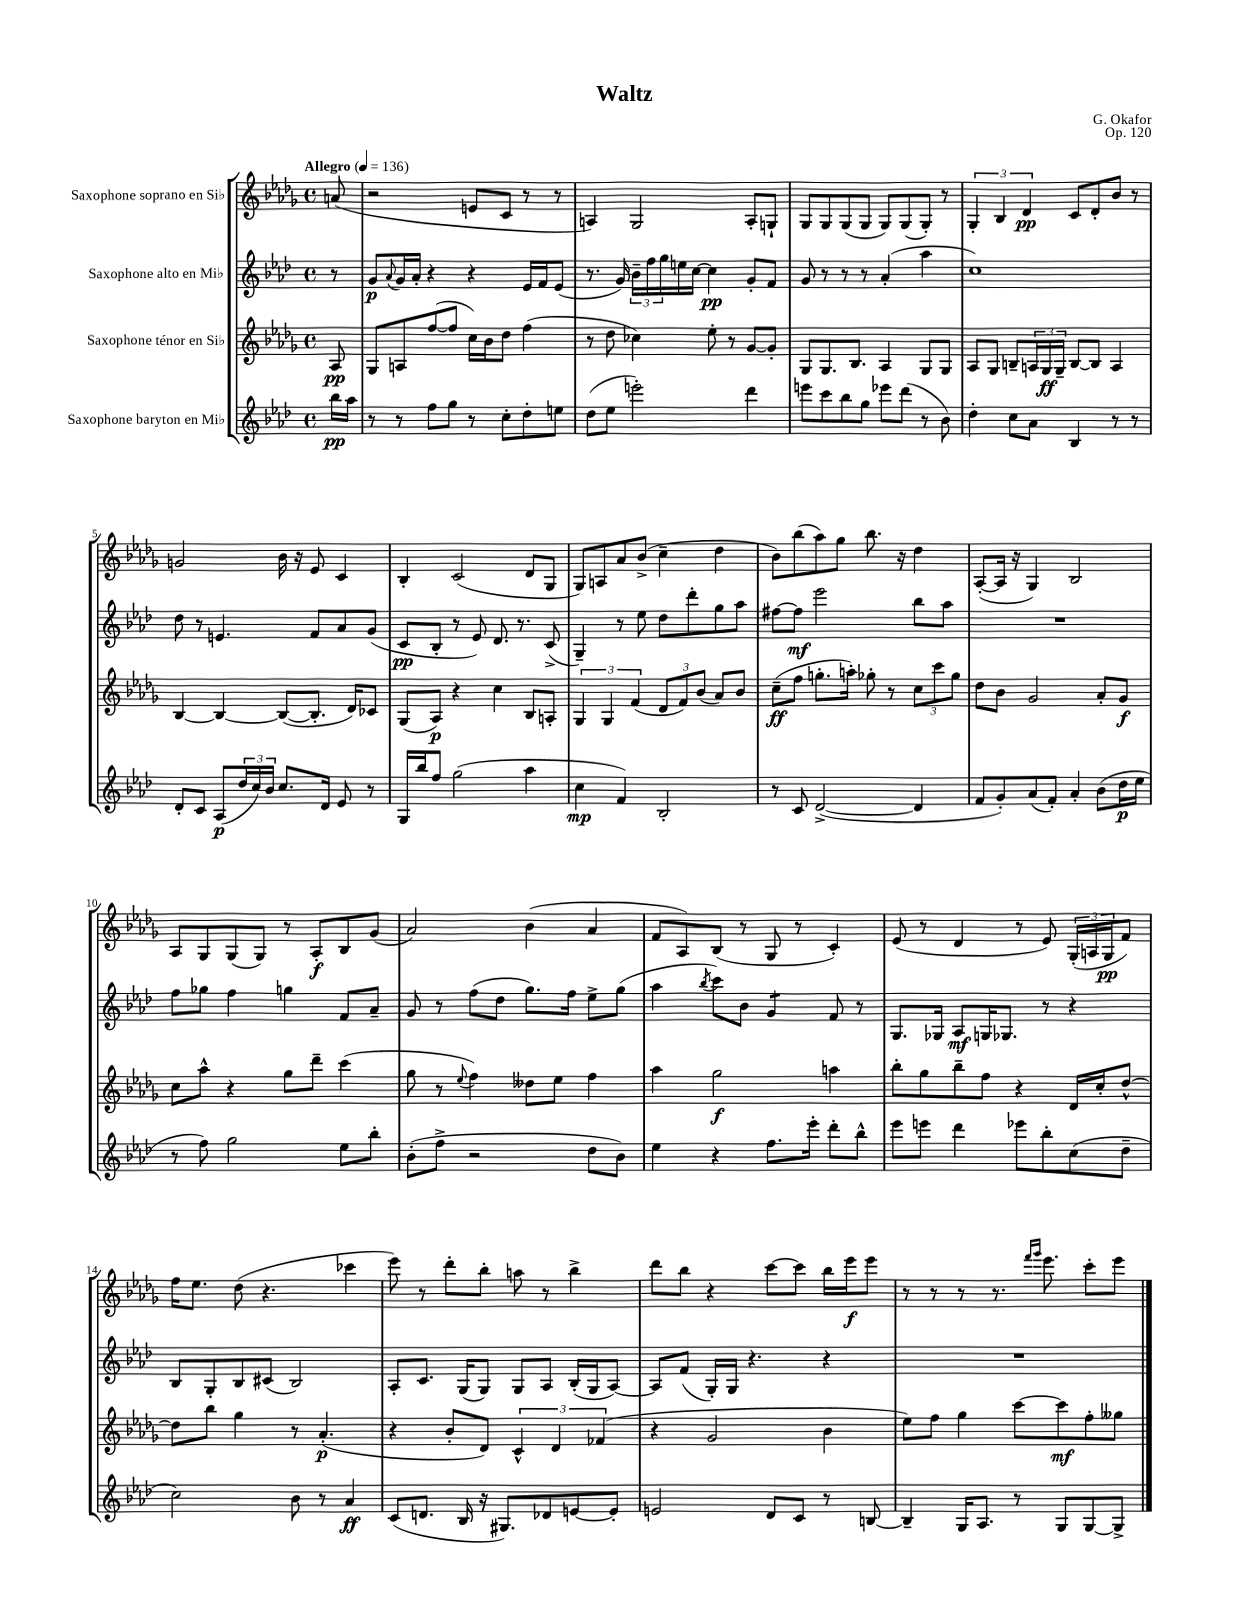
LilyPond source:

\header { title = "Waltz" composer = "G. Okafor" opus = "Op. 120" }
<<
\new StaffGroup <<
\new Staff = "s0" \with { instrumentName = "Saxophone soprano en Sib" } {
    \clef treble \key des \major \defaultTimeSignature \time 4/4 \partial 8 \tempo "Allegro" 4 = 136
    a'8( |
    r2 e'8 c'8 r8 r8 |
    a4) ges2 a8-. g8-! |
    ges8 ges8 ges8( ges8 ges8) ges8( ges8-.) r8 |
    \tuplet 3/2 { ges4-. bes4 des'4\pp } c'8 des'8-. bes'8 r8 |
    g'2 bes'16 r16 ees'8 c'4 |
    bes4-. c'2( des'8 ges8 |
    ges8) a8 aes'8 bes'8->( c''4-- des''4 |
    bes'8) bes''8( aes''8) ges''8 bes''8. r16 des''4 |
    aes8~-.( aes16 r16 ges4) bes2 |
    aes8 ges8 ges8( ges8) r8 aes8-.\f bes8 ges'8( |
    aes'2) bes'4( aes'4 |
    f'8 aes8) bes8( r8 ges8 r8 c'4-.) |
    ees'8( r8 des'4 r8 ees'8) \tuplet 3/2 { ges16-.( a16 ges16\pp } f'8) |
    f''16 ees''8. des''8( r4. ces'''4 |
    ees'''8) r8 des'''8-. bes''8-. a''8 r8 bes''4-> |
    des'''8 bes''8 r4 c'''8~ c'''8 bes''16 ees'''16\f ees'''8 |
    r8 r8 r8 r8. \grace { f'''16 ges'''16 } ees'''8. c'''8-. ees'''8 \bar "|." |
}
\new Staff = "s1" \with { instrumentName = "Saxophone alto en Mib" } {
    \clef treble \key aes \major \defaultTimeSignature \time 4/4 \partial 8
    r8 |
    g'8\p \appoggiatura { aes'8 } g'16 aes'16-. r4 r4 ees'16 f'16 ees'8( |
    r8. g'16) \tuplet 3/2 { bes'16-- f''16 g''16 } e''16 c''16~ c''4\pp g'8-. f'8 |
    g'8 r8 r8 r8 aes'4-.( aes''4 |
    c''1) |
    des''8 r8 e'4. f'8 aes'8 g'8( |
    c'8\pp bes8-. r8 ees'8) des'8. r8. c'8->( |
    g4--) r8 ees''8 des''8 des'''8-. g''8 aes''8 |
    fis''8~ fis''8\mf ees'''2 bes''8 aes''8 |
    R1 |
    f''8 ges''8 f''4 g''4 f'8 aes'8-- |
    g'8 r8 f''8( des''8 g''8.) f''16 ees''8-> g''8( |
    aes''4 \acciaccatura { bes''8 } c'''8) bes'8 g'4:8 f'8 r8 |
    g8. ges16 aes8\mf g16 ges8. r8 r4 |
    bes8 g8-. bes8 cis'8( bes2) |
    aes8-. c'8. g16( g8) g8 aes8 bes16-.( g16 aes8~) |
    aes8 f'8( g16-.) g16 r4. r4 |
    R1 \bar "|." |
}
\new Staff = "s2" \with { instrumentName = "Saxophone ténor en Sib" } {
    \clef treble \key des \major \defaultTimeSignature \time 4/4 \partial 8
    aes8\pp |
    ges8 a8 f''8~( f''8 c''16) bes'16 des''8 f''4( |
    r8 des''8 ces''4) ees''8-. r8 ges'8~ ges'8-. |
    ges8 ges8. bes8. aes4 ges8 ges8 |
    aes8 ges8 b8-- \tuplet 3/2 { a16 ges16\ff ges16-- } b8~ b8 a4 |
    bes4~ bes4~ bes8~( bes8.-. des'16) ces'8 |
    ges8( aes8\p) r4 c''4 bes8 a8-. |
    \tuplet 3/2 { ges4 ges4 f'4( } \tuplet 3/2 { des'8 f'8) bes'8( } aes'8) bes'8 |
    c''8--\ff( f''8 g''8.-. a''16-.) ges''8-. r8 \tuplet 3/2 { c''8 c'''8 ges''8 } |
    des''8 bes'8 ges'2 aes'8-. ges'8\f |
    c''8 aes''8-^ r4 ges''8 des'''8-- c'''4( |
    ges''8 r8 \appoggiatura { ees''8 } f''4) deses''8 ees''8 f''4 |
    aes''4 ges''2\f a''4 |
    bes''8-. ges''8 bes''8-- f''8 r4 des'16 c''16-. des''8~-^ |
    des''8 bes''8 ges''4 r8 aes'4.-.\p( |
    r4 bes'8-. des'8) \tuplet 3/2 { c'4-^ des'4 fes'4( } |
    r4 ges'2 bes'4 |
    ees''8) f''8 ges''4 c'''8~ c'''8\mf f''8-. geses''8 \bar "|." |
}
\new Staff = "s3" \with { instrumentName = "Saxophone baryton en Mib" } {
    \clef treble \key aes \major \defaultTimeSignature \time 4/4 \partial 8
    bes''16\pp aes''16 |
    r8 r8 f''8 g''8 r8 c''8-. des''8-. e''8 |
    des''8( ees''8 e'''2-.) des'''4 |
    e'''8 c'''8 bes''8 g''8 ees'''8 des'''8( r8 bes'8) |
    des''4-. c''8 aes'8 bes4 r8 r8 |
    des'8-. c'8 aes8\p( \tuplet 3/2 { des''16 c''16) bes'16 } c''8. des'16 ees'8 r8 |
    g16 bes''16 f''8 g''2( aes''4 |
    c''4\mp f'4) bes2-. |
    r8 c'8 des'2~->( des'4 |
    f'8 g'8-.) aes'8( f'8-.) aes'4-. bes'8( des''16\p ees''16 |
    r8 f''8) g''2 ees''8 bes''8-. |
    bes'8-.( f''8-> r2 des''8 bes'8) |
    ees''4 r4 f''8. ees'''16-. des'''8-. bes''8-^ |
    ees'''8 e'''8 des'''4 ees'''8 bes''8-. c''8( des''8-- |
    c''2) bes'8 r8 aes'4\ff |
    c'8( d'8. bes16 r16 gis8.) des'8 e'8~ e'8-. |
    e'2 des'8 c'8 r8 b8~ |
    b4-- g16 aes8. r8 g8 g8~ g8-> \bar "|." |
}
>>
>>
